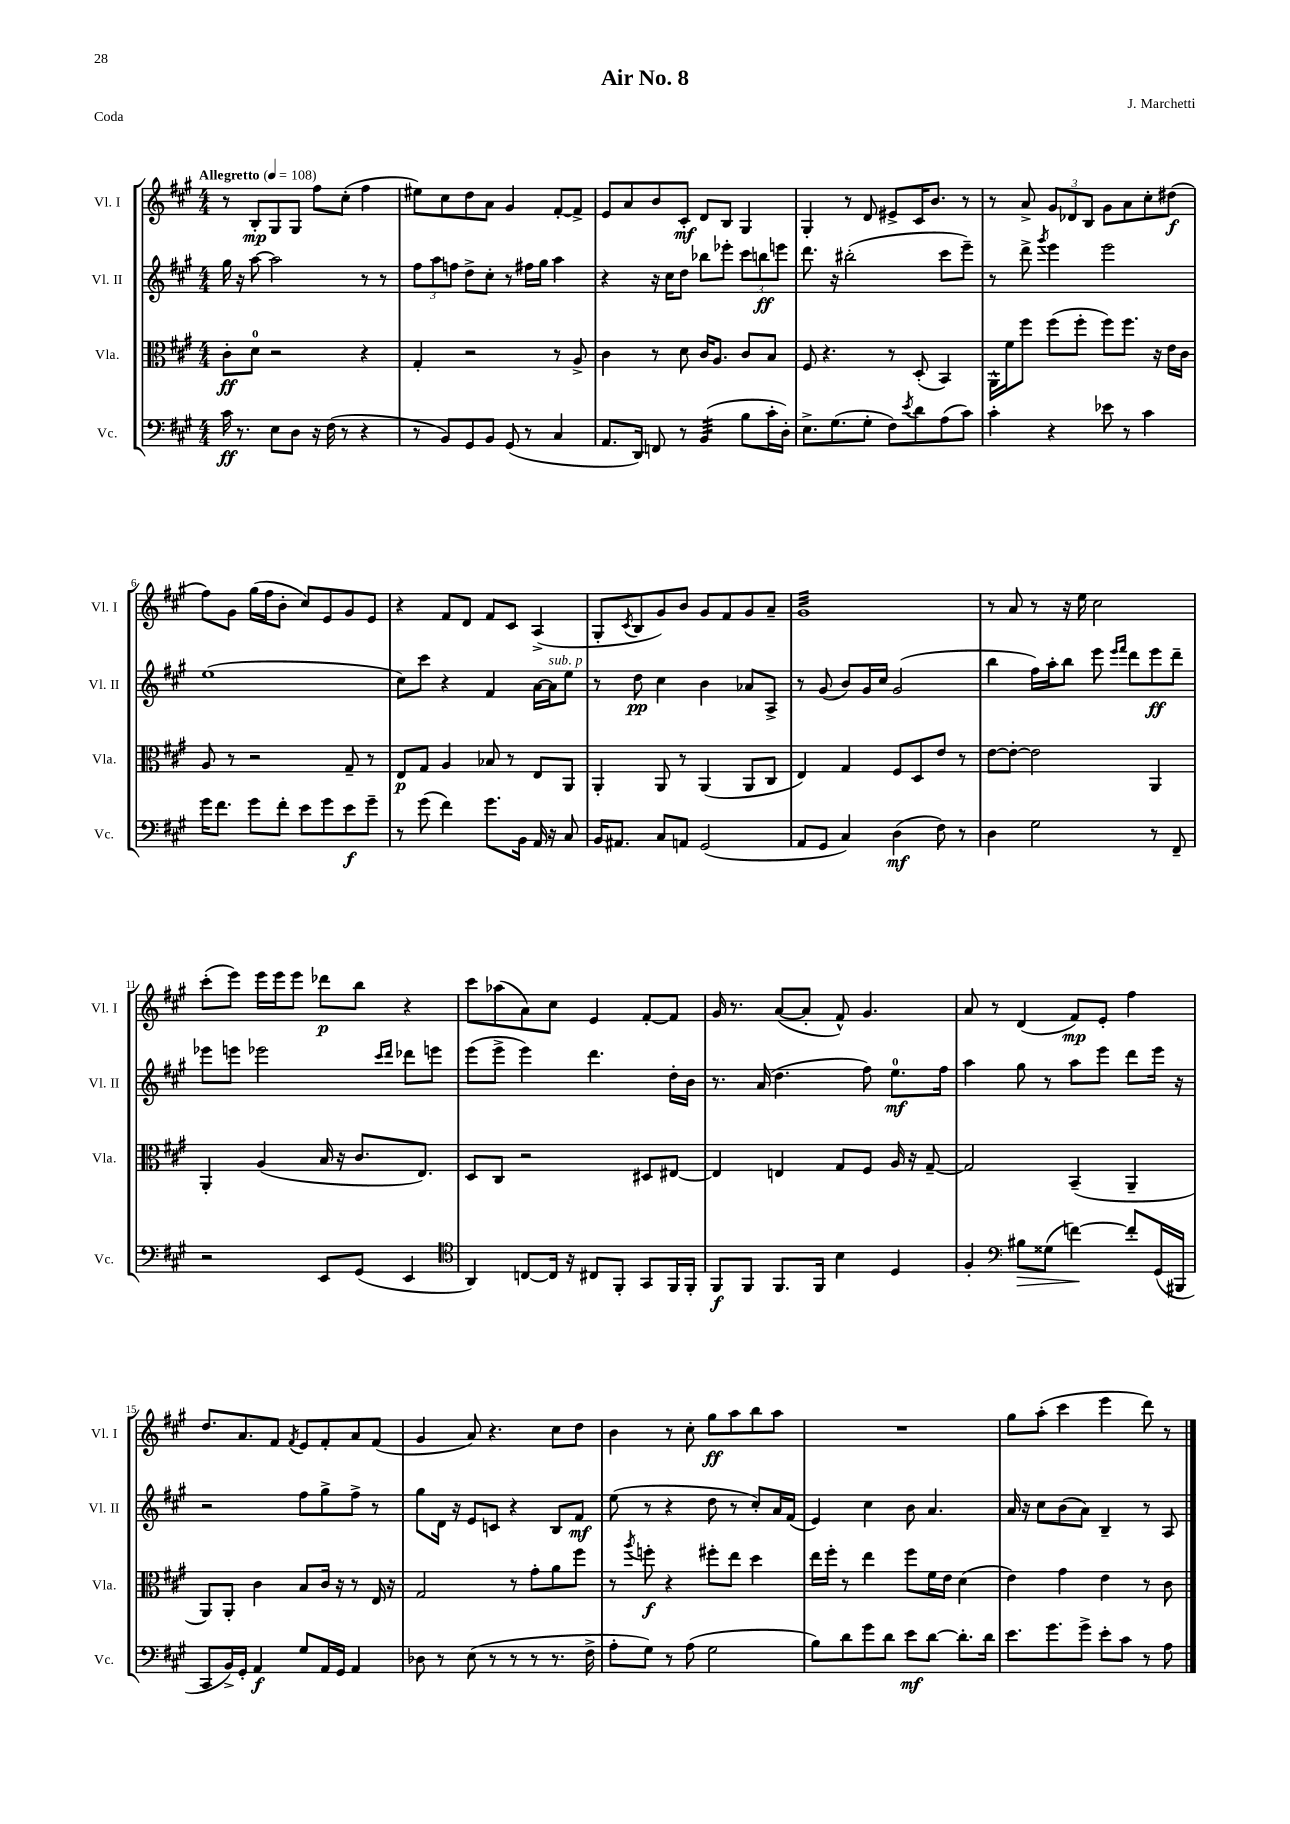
\header { title = "Air No. 8" composer = "J. Marchetti" piece = "Coda" }
<<
\new StaffGroup <<
\new Staff = "s0" \with { instrumentName = "Vl. I" shortInstrumentName = "Vl. I" } {
    \clef treble \key a \major \numericTimeSignature \time 4/4 \tempo "Allegretto" 4 = 108
    r8 b8-.\mp gis8 gis8 fis''8 cis''8-.( fis''4 |
    eis''8) cis''8 d''8 a'8 gis'4 fis'8~-. fis'8-> |
    e'8 a'8 b'8 cis'8-.\mf d'8 b8 gis4 |
    gis4-. r8 d'8 eis'8-> cis'16 b'8. r8 |
    r8 a'8-> \tuplet 3/2 { gis'8 des'8 b8 } gis'8 a'8 cis''8-. dis''8\f( |
    fis''8) gis'8 gis''16( fis''16 b'8-. cis''8) e'8 gis'8 e'8 |
    r4 fis'8 d'8 fis'8 cis'8 a4->( |
    gis8-. \acciaccatura { cis'8 } b8 gis'8) b'8 gis'8 fis'8 gis'8 a'8-- |
    gis'1:32 |
    r8 a'8 r8 r16 e''16 cis''2 |
    cis'''8-.( e'''8) e'''16 e'''16 e'''8 des'''8\p b''8 r4 |
    cis'''8 aes''8( a'8) cis''8 e'4 fis'8~-. fis'8 |
    gis'16 r8. a'8~( a'8-. fis'8-^) gis'4. |
    a'8 r8 d'4( fis'8\mp) e'8-. fis''4 |
    d''8. a'8. fis'8 \acciaccatura { fis'8 } e'8 fis'8-. a'8 fis'8( |
    gis'4 a'8) r4. cis''8 d''8 |
    b'4 r8 cis''8-. gis''8\ff a''8 b''8 a''8 |
    R1 |
    gis''8 a''8-.( cis'''4 e'''4 d'''8) r8 \bar "|." |
}
\new Staff = "s1" \with { instrumentName = "Vl. II" shortInstrumentName = "Vl. II" } {
    \clef treble \key a \major \numericTimeSignature \time 4/4
    gis''16 r16 a''8~ a''2 r8 r8 |
    \tuplet 3/2 { fis''8 a''8 f''8 } d''8-> cis''8-. r8 fis''16 gis''16 a''4 |
    r4 r16 cis''16 d''8 bes''8 ees'''8-. \tuplet 3/2 { cis'''8 b''8\ff e'''8 } |
    d'''8. r16 bis''2-.( cis'''8 e'''8--) |
    r8 d'''8-> \acciaccatura { gis'''8 } e'''4 e'''2 |
    e''1( |
    cis''8) cis'''8 r4 fis'4 a'16~ a'16^\markup { \italic "sub. p" } e''8 |
    r8 d''8\pp cis''4 b'4 aes'8 a8-> |
    r8 gis'8( b'8) gis'16 cis''16 gis'2( |
    b''4 fis''16) a''16-. b''8 e'''8 \grace { e'''16 fis'''16 } d'''8 e'''8\ff d'''8-- |
    ees'''8 e'''8 ees'''2 \grace { cis'''16 d'''16 } des'''8 e'''8 |
    e'''8( e'''8-> e'''4) d'''4. d''16-. b'16 |
    r8. a'16( d''4. fis''8) e''8.-0\mf fis''16 |
    a''4 gis''8 r8 a''8 e'''8 d'''8 e'''16 r16 |
    r2 fis''8 gis''8-> fis''8-> r8 |
    gis''8 d'16 r16 e'8 c'8 r4 b8 fis'8\mf |
    e''8( r8 r4 d''8 r8 cis''8-.) a'16 fis'16( |
    e'4) cis''4 b'8 a'4. |
    a'16 r16 cis''8 b'8( a'8) b4-- r8 a8 \bar "|." |
}
\new Staff = "s2" \with { instrumentName = "Vla." shortInstrumentName = "Vla." } {
    \clef alto \key a \major \numericTimeSignature \time 4/4
    cis'8-.\ff d'8-0 r2 r4 |
    gis4-. r2 r8 a8-> |
    cis'4 r8 d'8 cis'16 a8. cis'8 b8 |
    fis8 r4. r8 d8-.( b,4) |
    a,16-^ fis'16 fis''8 fis''8( fis''8-. fis''8) fis''8. r16 e'16 cis'16 |
    a8 r8 r2 gis8-- r8 |
    e8\p gis8 a4 bes8 r8 e8 a,8 |
    a,4-. a,8 r8 a,4( a,8 cis8 |
    e4) gis4 fis8 d8 e'8 r8 |
    e'8~ e'8~-. e'2 a,4 |
    a,4-. a4( b16 r16 cis'8. e8.) |
    d8 cis8 r2 dis8 eis8~ |
    eis4 e4 gis8 fis8 a16 r16 gis8~-- |
    gis2 b,4--( a,4-- |
    a,8) a,8-. cis'4 b8 cis'16 r16 r8 e16 r16 |
    gis2 r8 gis'8-. a'8 fis''8 |
    r8 \acciaccatura { a''8 } f''8-.\f r4 fis''8-. e''8 d''4 |
    e''16 fis''16-. r8 e''4 fis''8 fis'16 e'16 d'4( |
    e'4) gis'4 e'4 r8 cis'8 \bar "|." |
}
\new Staff = "s3" \with { instrumentName = "Vc." shortInstrumentName = "Vc." } {
    \clef bass \key a \major \numericTimeSignature \time 4/4
    cis'16\ff r8. e8 d8 r16 fis16( r8 r4 |
    r8 b,8) gis,8 b,8 gis,8( r8 cis4 |
    a,8. d,16) f,8 r8 b,4:32( b8 cis'16-. d16-.) |
    e8.-> gis8.( gis8-. fis8) \acciaccatura { e'8 } d'8 a8( cis'8) |
    cis'4-. r4 ees'8 r8 cis'4 |
    gis'16 fis'8. gis'8 fis'8-. e'8 gis'8 e'8\f gis'8-- |
    r8 gis'8( fis'4) gis'8. b,16 a,16 r16 cis8 |
    b,16 ais,8. cis8 a,8 gis,2( |
    a,8 gis,8 cis4) d4\mf( fis8) r8 |
    d4 gis2 r8 fis,8-- |
    r2 e,8 gis,8( e,4 |
    \clef tenor a,4) c8~ c16 r16 cis8 fis,8-. gis,8 fis,16 fis,16-. |
    fis,8\f fis,8 fis,8. fis,16 b4 d4 |
    fis4-. \clef bass bis8\> gisis8( f'4~\!) f'8-. gis,16( bis,,16 |
    cis,8 b,16->) gis,16-. a,4\f gis8 a,16 gis,16 a,4 |
    des8 r8 e8( r8 r8 r8 r8. fis16-> |
    a8-. gis8) r8 a8( gis2 |
    b8) d'8 gis'8 d'8 e'8\mf d'8~ d'8.-. d'16 |
    e'8. gis'8. gis'8-> e'8-. cis'8 r8 a8 \bar "|." |
}
>>
>>
